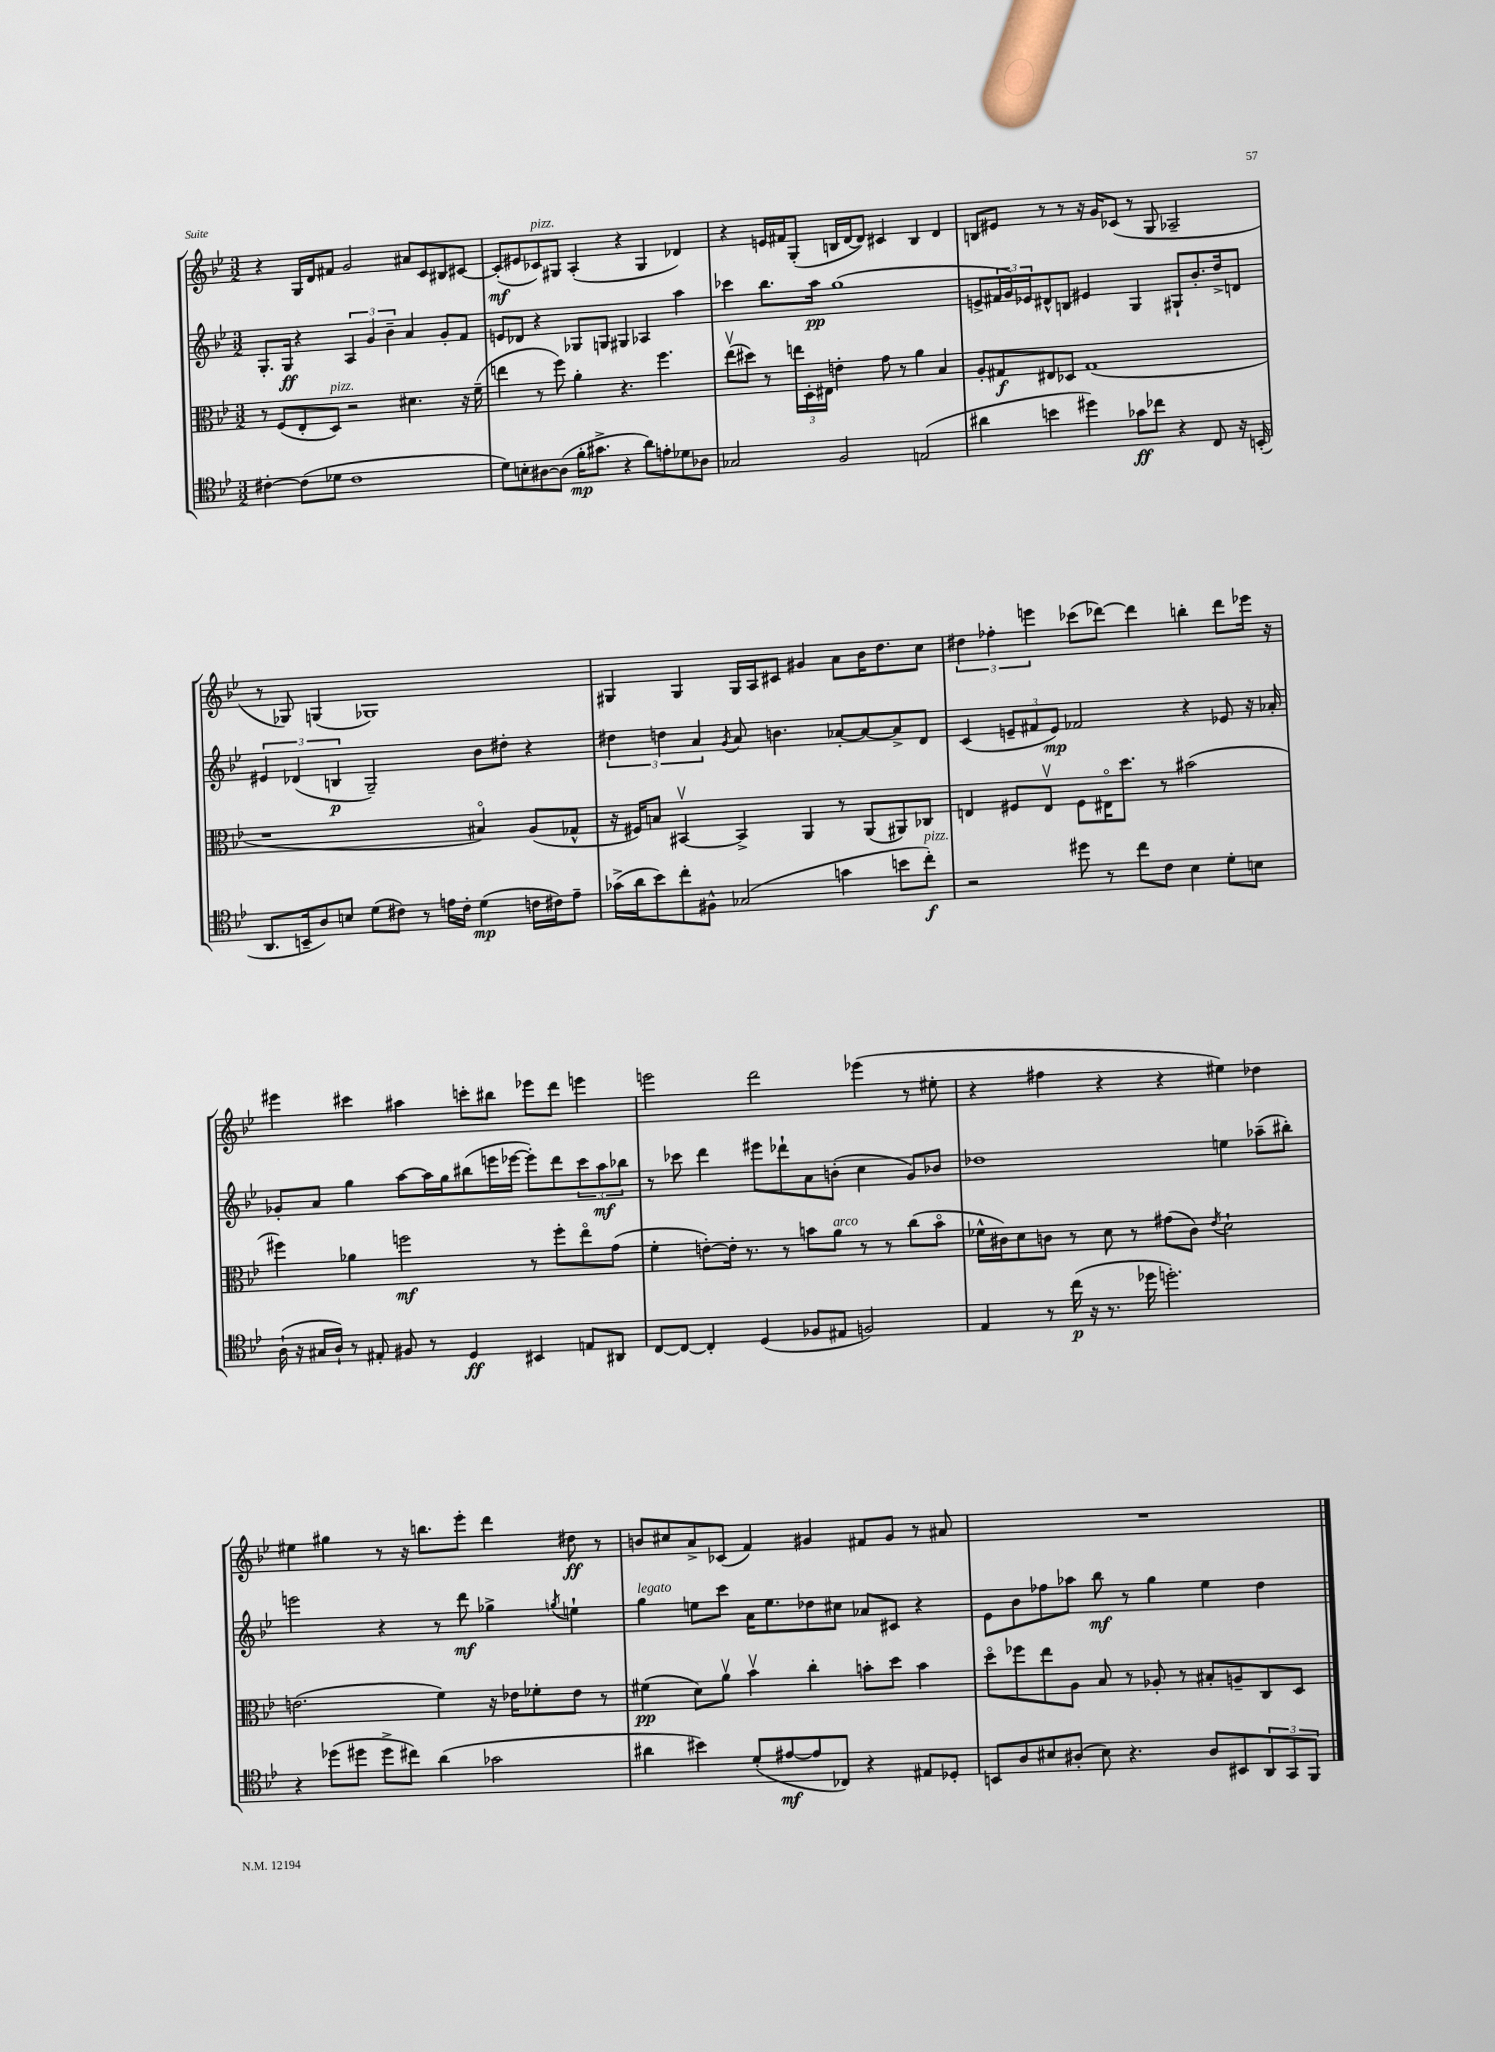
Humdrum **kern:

**kern	**kern	**kern	**kern
*staff4	*staff3	*staff2	*staff1
*clefC4	*clefC3	*clefG2	*clefG2
*k[b-e-]	*k[b-e-]	*k[b-e-]	*k[b-e-]
*M3/2	*M3/2	*M3/2	*M3/2
[4c#'\	8r	8.G'/L	4r
.	(8F/L	.	.
.	.	16G/Jk	.
(8c#\]L	8E-'/	4r	16G/LL
.	.	.	16d/J
8d-\J	8D/J)	.	8f#/J
1c#	2r	6A/	2g/
.	.	6g/	.
.	.	6b-~\	.
.	4.d#\	4a/	8a#/L
.	.	.	8c/
.	.	8g'/L	8B#/
.	16r	8f/J	[8c#/J
.	(16f~\	.	.
=	=	=	=
8d\L)	4ee\	8e/L	(8c#'/]L
8B'\	.	8d-/J	8e#/
[8A#\	8r	4r	8c-/)
(8A#\]J	8ff\)	.	8G#/J
16f'\LK	4a'\	8G-/L	(4A'/
8.g#^\J	.	.	.
.	.	8G/J	.
4r	4.r	4G#/	4r
8a\L)	.	4A-/	4G#/
8e'\	4.ff\	.	.
8d-\	.	4aa\	4d-/)
8A-\J	.	.	.
=	=	=	=
2G-/	(8ee-v\L	4ccc-\	4r
.	8dd#\J)	.	.
.	8r	8.bb-\L	16e/LL
.	.	.	16f#/J
.	24ee\LL	.	(8G'/J
.	24D'\	.	.
.	.	16aa\Jk	.
.	24E#\JJ	.	.
2F/	4e'\	(1gg	16B/LL
.	.	.	[16d/J
.	.	.	8d/]J)
.	8g\	.	4c#/
.	8r	.	.
(2E/	4a\	.	4B/
.	4B-/	.	4d/
=	=	=	=
4a#\	8A'/L	8e^/L	8B/L
.	8G#/	24f#/L	8e#/J
.	.	24g/)	.
.	.	24e-/J	.
4b\	8E#/	8d#^^/	8r
.	8D-/J	8B/J	8r
4dd#\)	(1G#	4e#/	16r
.	.	.	16g/LK
.	.	.	(8c-/J
8g-\L	.	4G/	8r
8cc-\J	.	.	8G/
4r	.	8G#`/L	2A-~/
.	.	8.b-'/	.
8C/	.	.	.
.	.	16dd^/k	.
16r	.	8d/J	.
(16BB'/	.	.	.
=	=	=	=
8.AA/L	1r	6e#/	8r
.	.	.	8G-/)
.	.	(6d-/	.
16BB~/k	.	.	.
8A/)	.	.	(4G/
.	.	6B/	.
8B/J	.	.	.
(8d\L	.	2G~/)	1G-)
8c#\J)	.	.	.
8r	.	.	.
16e\LL	.	.	.
16c#'\JJ	.	.	.
(4d\	4B#o/)	8b-\L	.
.	.	8dd#'\J	.
16c\LL	(8A/L	4r	.
16c#\J)	.	.	.
8e~\J	8G-^^/J	.	.
=	=	=	=
(16g-^\LL	16r	6dd#\	4G#/
16a\J	16F#/LK)	.	.
8b-\)	8B/J	.	.
.	.	6dd\	.
8cc'\	[4BB#v/	.	4G#/
.	.	6a/	.
8F#^^\J	.	.	.
.	.	8qg/	.
(2G-/	4BB#^/]	8a/	16G#/LL
.	.	.	16A/J
.	.	4.b\	8c#/J
.	4AA/	.	4g#/
4g\	8r	[8a-'/L	8a\L
.	(8AA/L	8a-/_	16b-\K
.	.	.	8.dd\
8b\L	8AA#/)	8a-^/]	.
8cc'\J)	8C-/J	8d/J	8cc\J
=	=	=	=
2r	4E/	(4c/	6dd#\
.	.	.	6ff-'\
.	8F#/L	12e~/L	.
.	.	12f#/	6eee\
.	8Ev/J	.	.
.	.	12e/J)	.
8dd#\	8F#\L	2f-/	(8ccc-\L
8r	16E#o\K	.	[8ddd-\J)
.	8.dd\J	.	.
8cc\L	.	.	4ddd-\]
8c\J	8r	.	.
4B-\	(2b#\	4r	4bb'\
8d'\L	.	8e-/	8ddd-\L
8B\J	.	16r	16eee-\Jk
.	.	16a-'/	16r
=	=	=	=
(16A`\	4ff#\)	8g-'/L	4eee#\
16r	.	.	.
16G#/LL	.	8a/J	.
16A`/JJ)	.	.	.
8r	4a-\	4gg\	4ccc#\
8E#'/	.	.	.
8F#/	2ff\	[8aa\L	4aa#\
8r	.	16aa\]L	.
.	.	16gg\J	.
4D/	.	(8bb#\	8ccc'\L
.	.	16eee\L	8bb#\J
.	.	[16eee-\JJ	.
4BB#/	8r	8eee-'\]L)	8eee-\L
.	8ff'\L	8ddd\	8ddd\J
8E/L	8ee-o\	12ccc\	4eee\
.	.	12aa\	.
8AA#/J	(8g\J	.	.
.	.	12bb-\J	.
=	=	=	=
[8C/L	4f'\	8r	2eee\
8C/_J	.	8ccc-\	.
4C'/]	[8e'\L)	4ddd\	.
.	16e'\]Jk	.	.
.	8.r	.	.
(4D/	.	8eee#\L	2ddd\
.	8r	8ddd-`\	.
8F-/L	8b\L	8a\	.
8E#/J	8a\J	(8b'\J	.
2F/)	8r	4cc\	(4eee-\
.	8r	.	.
.	(8cc\L	8g/L)	8r
.	8bo\J	8b-/J	8ee#'\
=	=	=	=
4E-/	16f-^^\LL	1dd-	4r
.	16c#\J)	.	.
.	8d\	.	.
8r	8c\J	.	4ff#\
(16cc\	8r	.	.
16r	.	.	.
8.r	8d\	.	4r
.	8r	.	.
16dd-\	.	.	.
2.dd'\)	(8g#\L	.	4r
.	8c\J)	.	.
.	8qe-/	.	.
.	2d`\	4ee\	4ee#\)
.	.	(8aa-~\L	4dd-\
.	.	8bb#'\J)	.
=	=	=	=
4r	(2.e\	2eee\	4ee#\
(8dd-\L	.	.	4gg#\
8dd#\J	.	.	.
8dd#^\L	.	4r	8r
8cc#\J)	.	.	16r
.	.	.	8.bb\L
(4a\	4f\)	8r	.
.	.	8ddd\	8eee-'\J
2g-\	16r	4gg-^\	4ddd\
.	16e-\LK	.	.
.	8f-'\	.	.
.	.	8qgg/	.
.	8e-\J	4ee`\	8dd#\
.	8r	.	8r
=	=	=	=
4a#\	(4f#\	4gg\	8b/L
.	.	.	8cc#/
4b#\)	8d\L)	8ee\L	8a^/
.	8av\J	8ccc\J	(8c-/J
(8d'/L	4b-v\	16a\LK	4f/)
.	.	8.ee\	.
[8e#/	.	.	.
8e#/]	4cc'\	8dd-\	4g#/
8C-/J)	.	8cc#\J	.
4r	8b'\L	8a-/L	8f#/L
.	8dd\J	8c#/J	8g#/J
8E#/L	4b\	4r	8r
8D-'/J	.	.	8a#/
=	=	=	=
8BB/L	8ddo\L	8e-\L	1.r
8A/	8ff-\	8b-\	.
8B#/	8ee-\	8ff-\	.
(8A#'/J	8A\J	8aa-\J	.
8B#\)	8B-/	8bb-\	.
4.r	8r	8r	.
.	8A-'/	4gg\	.
.	8r	.	.
8A#/L	8B#'/L	4ee-\	.
8BB#/	8A~/	.	.
12AA/	8C/	4dd\	.
12GG/	.	.	.
.	8D/J	.	.
12FF/J	.	.	.
==	==	==	==
*-	*-	*-	*-
